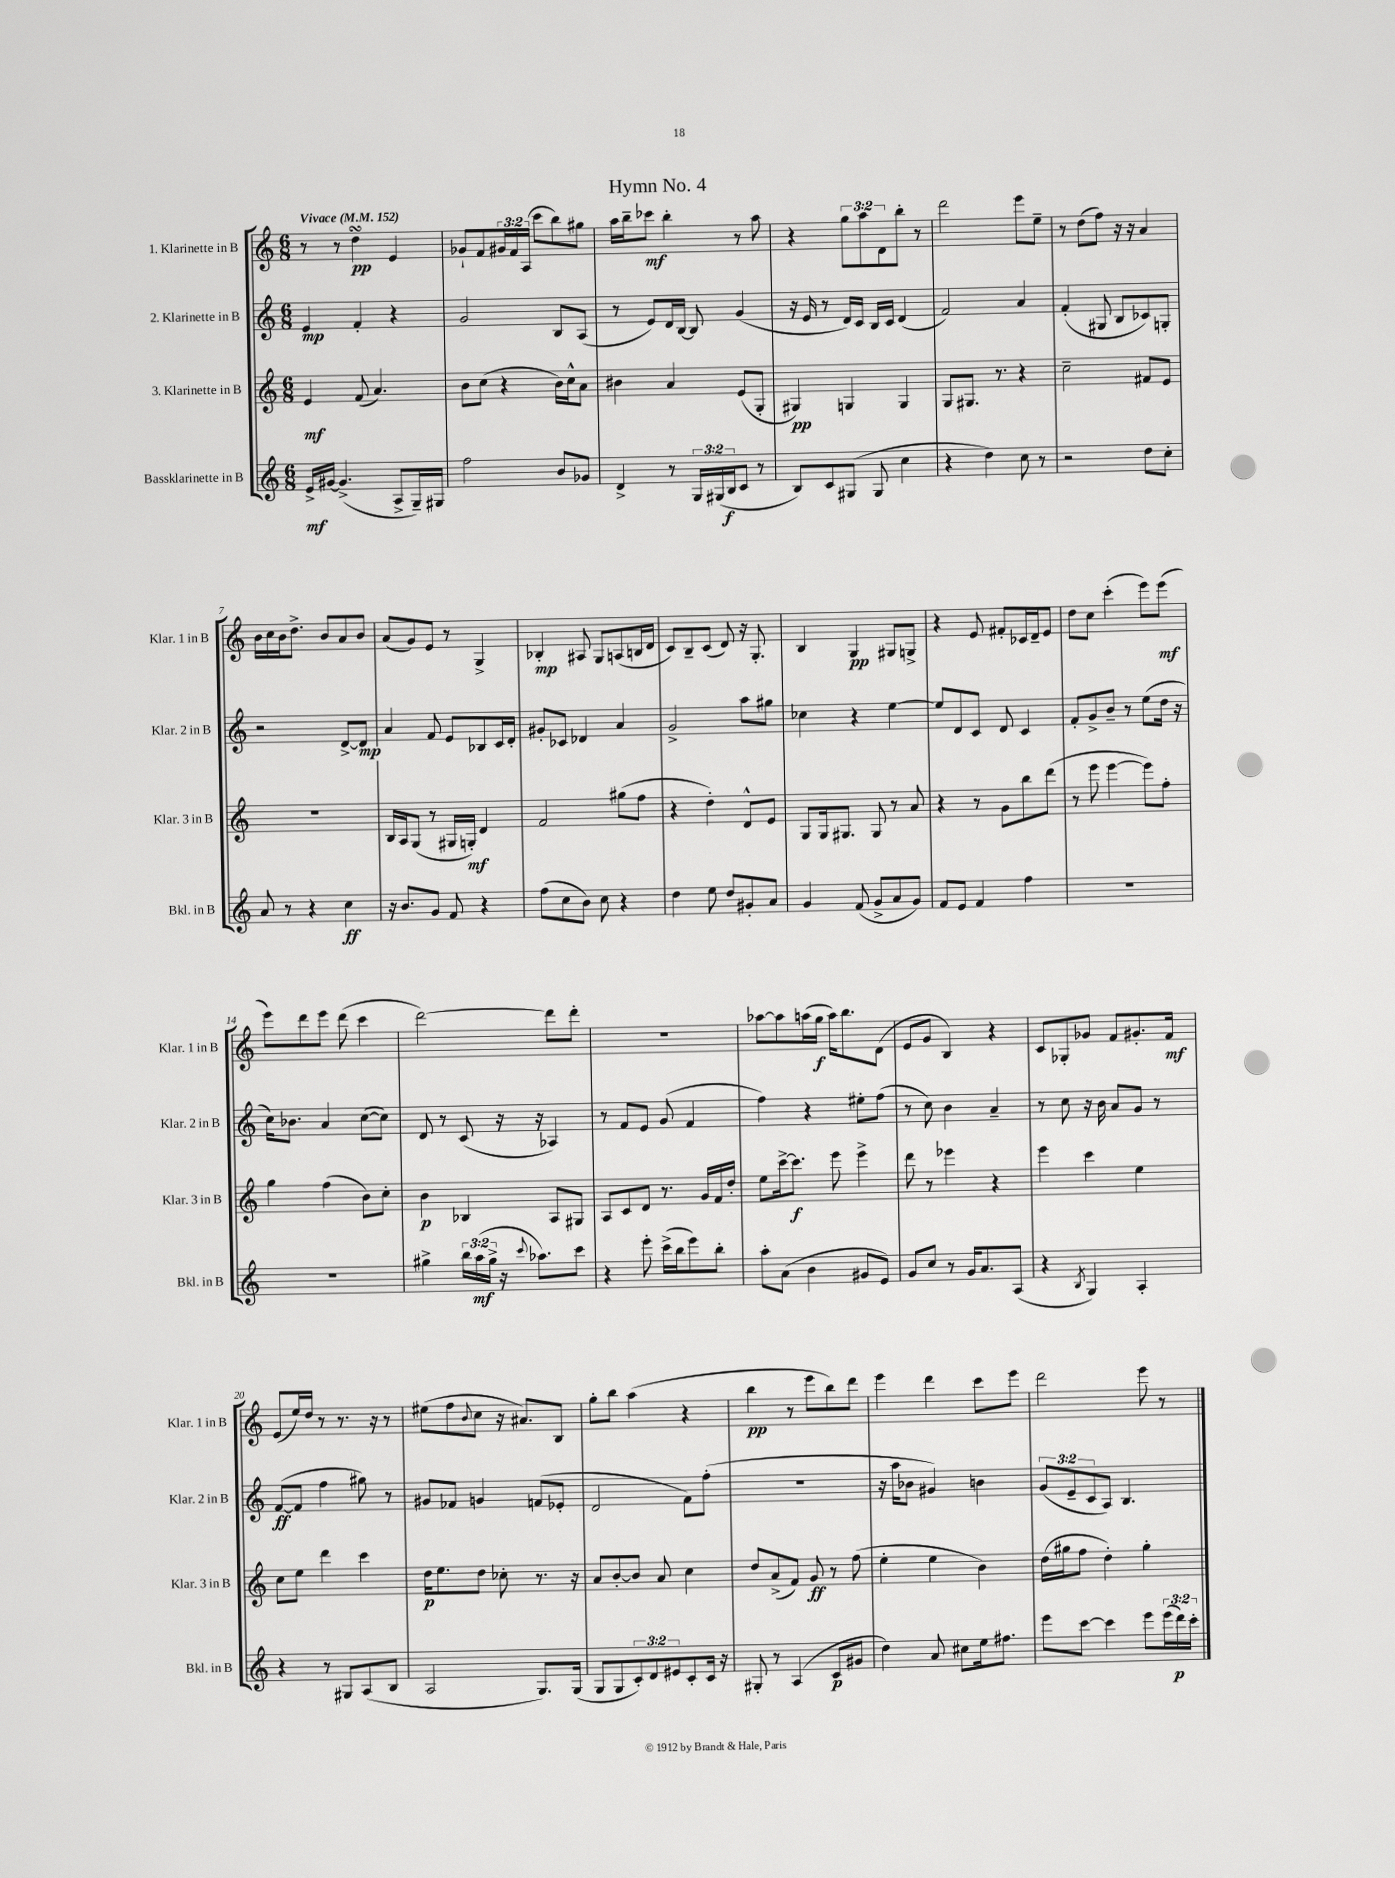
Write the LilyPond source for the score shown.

\header { title = "Hymn No. 4" }
<<
\new StaffGroup <<
\new Staff = "s0" \with { instrumentName = "1. Klarinette in B" shortInstrumentName = "Klar. 1 in B" } {
    \clef treble \key c \major \numericTimeSignature \time 6/8 \override Staff.TupletNumber.text = #tuplet-number::calc-fraction-text \tempo "Vivace" 4 = 152
    r8 r8 d''4\turn\pp e'4 |
    ges'8-! f'8 \tuplet 3/2 { gis'16 f'16 a16( } c'''8 b''8) gis''8 |
    a''16 b''16-- ces'''8\mf b''4-. r8 a''8 |
    r4 \tuplet 3/2 { g''8 a''8 d'8 } b''8-. r8 |
    d'''2 e'''8 e''8-- |
    r8 d''8( f''8) r16 r16 a'4 |
    b'16 c''16 b'16 d''8.-> b'8 a'8 b'8 |
    a'8( g'8) e'8 r8 g4-> |
    bes4-.\mp ais8 g8 a8( b16 d'16 |
    c'8) b8-- c'8( d'8) r16 g8.-. |
    b4 g4\pp gis8 g8-> |
    r4 e'8 fis'8-. ces'16 d'16-- e'8 |
    d''8 c''8 c'''4-.( e'''8) e'''8\mf( |
    e'''8) d'''8 e'''8 d'''8( c'''4 |
    d'''2~) d'''8 d'''8-. |
    R2. |
    aes''8~ aes''8 a''16( g''16\f a''16) b''8. d'8( |
    e'8 g'8 b4) r4 |
    c'8 ges8-. ges'8 f'8 gis'8.-. f'16\mf |
    e'8( e''16) d''16 r8 r8. r16 r8 |
    eis''8( f''8 \appoggiatura { b'8 } c''8 r16 ais'8.) b8 |
    g''8-. b''8 a''4( r4 |
    b''4\pp r8 e'''8 b''8) d'''8 |
    e'''4 d'''4 c'''8 e'''8 |
    d'''2 e'''8 r8 \bar "|." |
}
\new Staff = "s1" \with { instrumentName = "2. Klarinette in B" shortInstrumentName = "Klar. 2 in B" } {
    \clef treble \key c \major \numericTimeSignature \time 6/8 \override Staff.TupletNumber.text = #tuplet-number::calc-fraction-text
    e'4\mp f'4-. r4 |
    g'2 b8 a8( |
    r8 e'8) d'16 b16~ b8 g'4( |
    r16 e'16 r8 d'16) c'16 b16 c'16 d'4( |
    f'2) a'4 |
    f'4-.( gis8 b8 ces'8) g8-. |
    r2 d'8~-> d'8\mp |
    a'4 f'8 e'8 bes8 c'16 d'16-. |
    gis'8-. ces'8 des'4 a'4 |
    g'2-> a''8 gis''8 |
    ces''4 r4 e''4~ |
    e''8 d'8 c'8 d'8 c'4 |
    f'8-. g'8-> b'8-- r8 e''8( d''16 r16 |
    c''16) bes'8. a'4 c''8~( c''8) |
    d'8 r8 c'8( r16 r16 aes4) |
    r8 f'8 e'8 g'8( f'4 |
    f''4) r4 eis''8-. f''8( |
    r8 c''8) b'4 a'4-- |
    r8 c''8 r16 b'16 a'8 g'8 r8 |
    f'8~\ff( f'8 f''4 gis''8) r8 |
    gis'8 fes'8 g'4 f'8( ees'8-. |
    d'2 f'8) f''8-.( |
    R2. |
    r16 a''16 bes'8 gis'4) b'4 |
    \tuplet 3/2 { g'8( e'8-- c'8 } a8) b4. \bar "|." |
}
\new Staff = "s2" \with { instrumentName = "3. Klarinette in B" shortInstrumentName = "Klar. 3 in B" } {
    \clef treble \key c \major \numericTimeSignature \time 6/8
    e'4\mf f'8( a'4.) |
    b'8 c''8( r4 b'16) c''16-^ a'8 |
    bis'4 a'4 e'8( g8-. |
    gis4\pp) g4 g4 |
    g8 gis8. r8. r4 |
    c''2-- fis'8 e'8 |
    R2. |
    b16 a16 g8( r8 gis16 g16-.\mf) d'4 |
    f'2 gis''8( f''8 |
    r4 d''4-.) d'8-^ e'8 |
    g8 g16 gis8. gis8 r8 a'8 |
    r4 r8 g'8 b''8 d'''8( |
    r8 e'''8 e'''4~ e'''8) f''8-. |
    g''4 f''4( b'8) c''8-. |
    b'4\p bes4 a8 gis8 |
    a8 c'8 d'8 r8. g'16 f'16 d''16-. |
    e''8 c'''16~-> c'''8.\f e'''8 e'''4-> |
    d'''8 r8 ees'''4 r4 |
    e'''4 c'''4 e''4 |
    c''8 e''8 d'''4 c'''4 |
    d''16\p e''8. d''8 ces''8-. r8. r16 |
    a'8 b'8~-. b'8 a'8 c''4 |
    d''8 a'8->( f'8) g'8\ff r8 f''8( |
    e''4-. e''4 b'4) |
    d''16( gis''16 f''8 d''4-.) gis''4-. \bar "|." |
}
\new Staff = "s3" \with { instrumentName = "Bassklarinette in B" shortInstrumentName = "Bkl. in B" } {
    \clef treble \key c \major \numericTimeSignature \time 6/8 \override Staff.TupletNumber.text = #tuplet-number::calc-fraction-text
    e'16->\mf gis'16~ gis'4.->( a8-> g16--) gis16 |
    f''2 b'8 ges'8 |
    d'4-> r8 \tuplet 3/2 { g16 gis16( b16\f } c'8 r8 |
    b8) c'8 gis8( gis8 c''4 |
    r4 d''4) c''8 r8 |
    r2 d''8 c''8-. |
    a'8 r8 r4 c''4\ff |
    r16 b'8. g'8 f'8 r4 |
    f''8( c''8 b'8) c''8 r4 |
    d''4 e''8 d''8 gis'8-. a'8 |
    g'4 f'8( g'8-> a'8 g'8) |
    f'8 e'8 f'4 f''4 |
    R2. |
    R2. |
    gis''4-> \tuplet 3/2 { b''16 a''16\mf( gis''16-> } r16 \appoggiatura { c'''8 } aes''8.) c'''8 |
    r4 e'''8-. c'''16->( b''16 e'''8) b''8-. |
    a''8-. a'8( b'4 gis'8 e'8) |
    g'8 c''8 r8 g'16 a'8. a8( |
    r4 \acciaccatura { b8 } g4) a4-. |
    r4 r8 gis8 a8( b8 |
    a2 g8.) g16( |
    g8 g8 \tuplet 3/2 { c'8-.) d'8 eis'8 } c'8-. c'16 r16 |
    gis8-. r8 a4( c'8\p gis'8 |
    d''4) a'8 cis''8 e''16 fis''8. |
    e'''8 c'''8~ c'''4 e'''8 \tuplet 3/2 { e'''16( d'''16\p) c'''16-. } \bar "|." |
}
>>
>>
